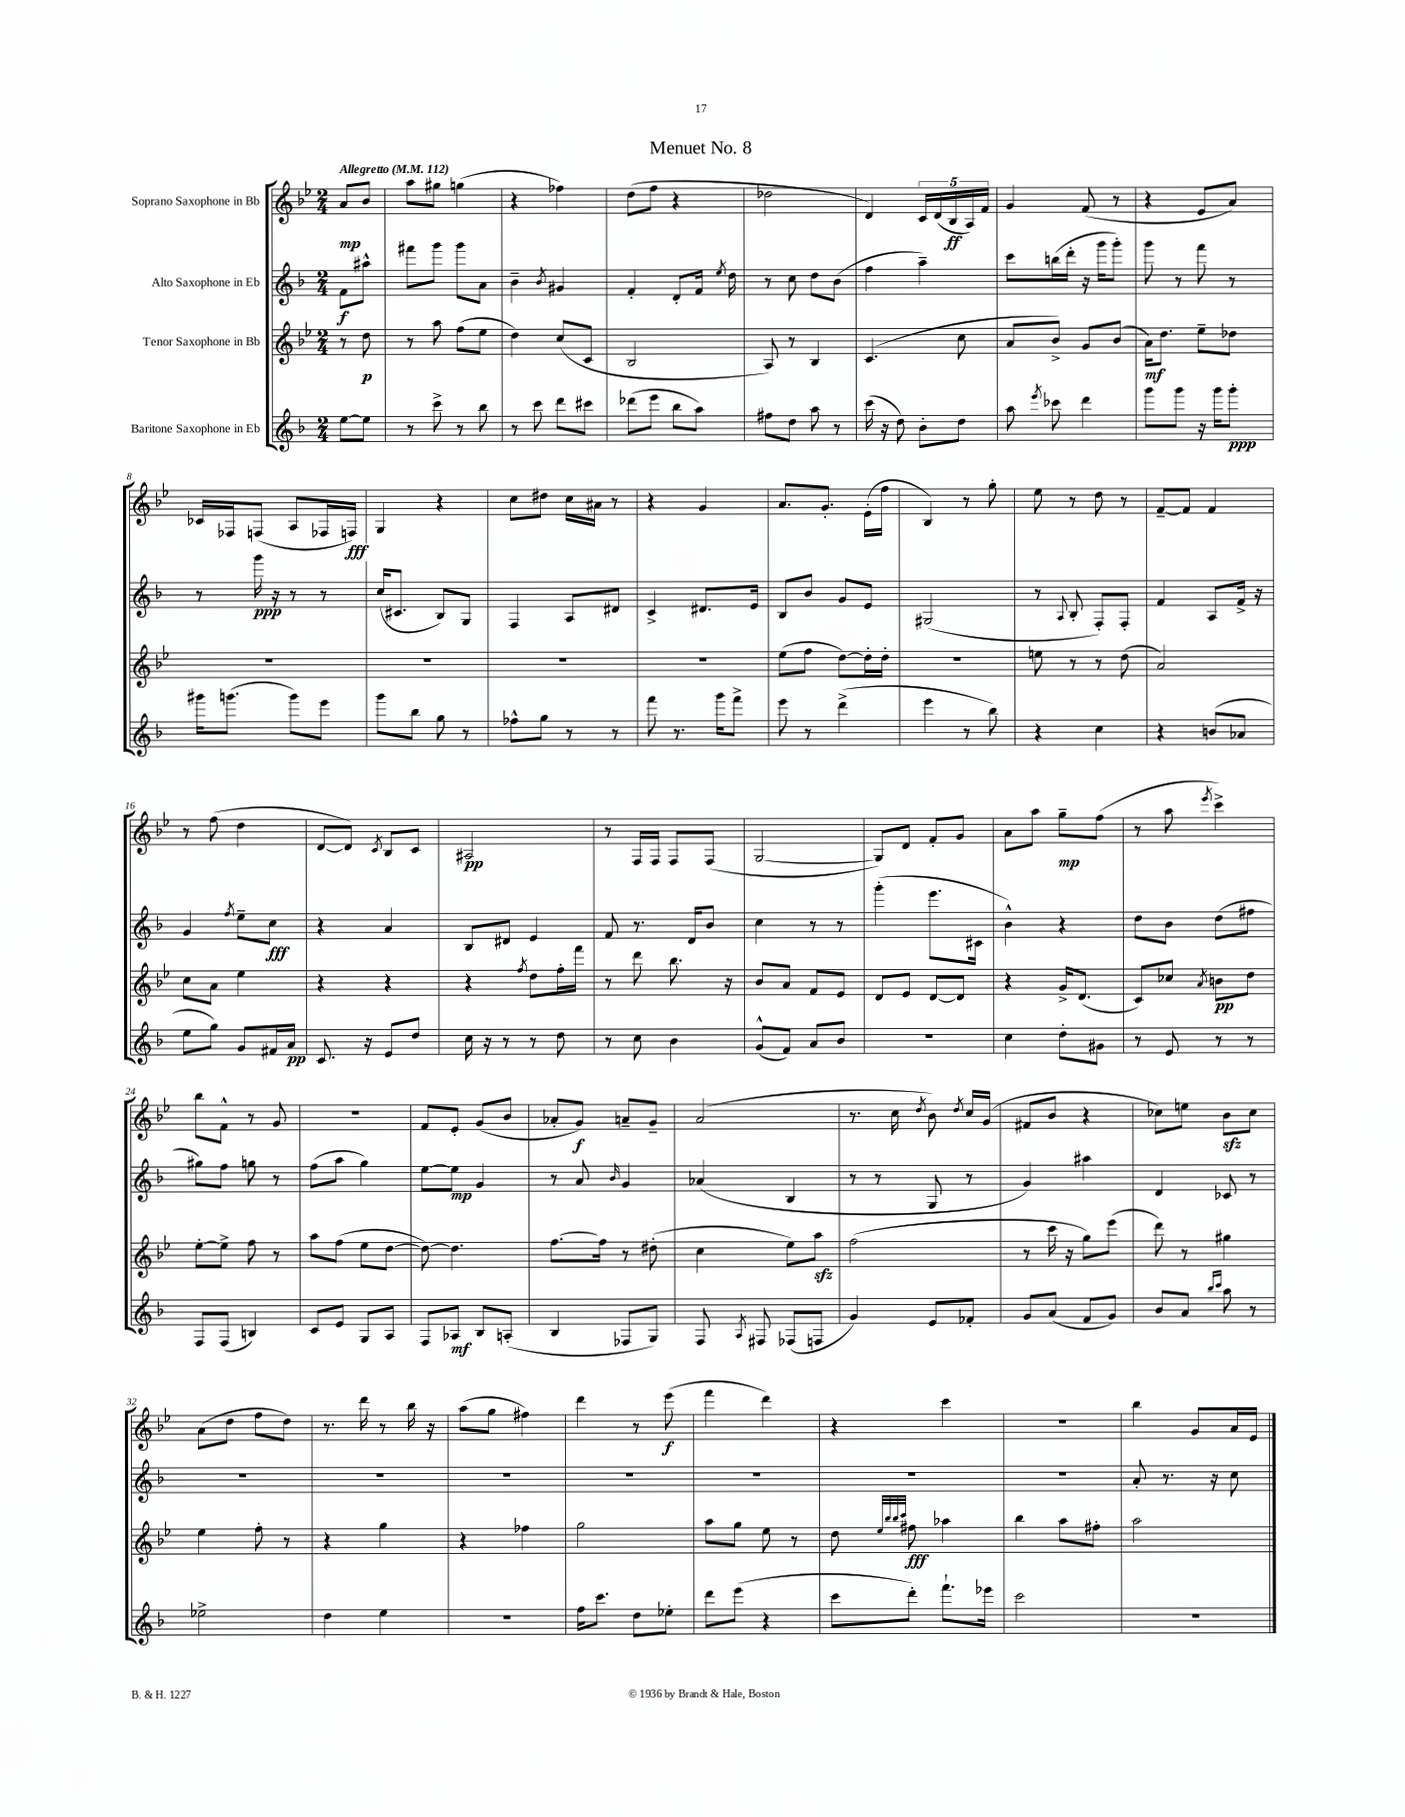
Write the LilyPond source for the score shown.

\header { title = "Menuet No. 8" }
<<
\new StaffGroup <<
\new Staff = "s0" \with { instrumentName = "Soprano Saxophone in Bb" } {
    \clef treble \key bes \major \numericTimeSignature \time 2/4 \partial 4 \tempo "Allegretto" 4 = 112
    \autoBeamOff a'8[\mp bes'8] |
    a''8[ gis''8] g''4( |
    r4 fes''4) |
    d''8[( f''8] r4 |
    des''2 |
    d'4) \tuplet 5/4 { c'16[ d'16( bes16\ff a16) f'16] } |
    g'4 f'8( r8 |
    r4 ees'8[ a'8]) |
    ces'16[ fes16 f8]( a8[ fes16 f16]\fff) |
    g4 r4 |
    c''8[ dis''8] c''16[ ais'16] r8 |
    r4 g'4 |
    a'8.[ g'8.]-. ees'16[-.( f''16] |
    bes4) r8 g''8-. |
    ees''8 r8 d''8 r8 |
    f'8[~-- f'8] f'4 |
    r8 f''8( d''4 |
    d'8[~ d'8]) \acciaccatura { c'8 } bes8[ c'8] |
    ais2\pp |
    r8 f16[ f16] f8[ f8]( |
    g2~ |
    g8[) d'8] f'8[-. g'8] |
    a'8[ a''8] g''8[--\mp f''8]( |
    r8 a''8 \acciaccatura { ees'''8 } c'''4->) |
    bes''8[ f'8]-^ r8 g'8 |
    R2 |
    f'8[ ees'8]-. g'8[( bes'8] |
    aes'8[-. g'8]\f) a'8[-- g'8]-- |
    a'2( |
    r8. c''16 \acciaccatura { d''8 } bes'8) \acciaccatura { d''8 } c''16[ g'16]( |
    fis'8[ bes'8] r4 |
    ces''8[) e''8] bes'8[\sfz ces''8] |
    a'8[( d''8] f''8[ d''8]) |
    r8. d'''16 r8 bes''16 r16 |
    a''8[( g''8] fis''4) |
    d'''4 r8 ees'''8\f( |
    f'''4 d'''4) |
    r4 c'''4 |
    R2 |
    bes''4 g'8[ a'16 ees'16] \bar "|." |
}
\new Staff = "s1" \with { instrumentName = "Alto Saxophone in Eb" } {
    \clef treble \key f \major \numericTimeSignature \time 2/4 \partial 4
    \autoBeamOff f'8[\f ais''8]-^ |
    fis'''8[ g'''8] g'''8[ a'8] |
    bes'4-- \acciaccatura { bes'8 } gis'4 |
    f'4-. d'8[-. f'16] \acciaccatura { e''8 } d''16 |
    r8 c''8 d''8[ bes'8]( |
    f''4 a''4--) |
    c'''8[ b''16( d'''16]-. r16 g'''16[ g'''8]-.) |
    g'''8 r8 f'''8 r8 |
    r8 g'''16\ppp r16 r8 r8 |
    c''16[( cis'8.] bes8[) g8] |
    f4 a8[ dis'8] |
    c'4-> dis'8.[ e'16] |
    bes8[ bes'8] g'8[ e'8] |
    gis2( |
    r8 \appoggiatura { a8 } bes8-. f8[-.) f8]-. |
    f'4 a8[ f'16]-> r16 |
    g'4 \acciaccatura { f''8 } e''8[-- c''8]\fff |
    r4 a'4 |
    bes8[ dis'8] e'4 |
    f'8 r8. d'16[ bes'8] |
    c''4 r8 r8 |
    g'''4-.( e'''8.[ cis'16] |
    bes'4-^) r4 |
    d''8[ bes'8] d''8[( fis''8] |
    gis''8[) f''8] g''8 r8 |
    f''8[( a''8] g''4) |
    e''8[~ e''8]\mp g'4 |
    r8 a'8 \grace { bes'16 } g'4 |
    aes'4( bes4 |
    r8 r8 g8 r8 |
    g'4) ais''4 |
    d'4 ces'8 r8 |
    R2 |
    R2 |
    R2 |
    R2 |
    R2 |
    R2 |
    R2 |
    a'8-. r8. r16 c''8 \bar "|." |
}
\new Staff = "s2" \with { instrumentName = "Tenor Saxophone in Bb" } {
    \clef treble \key bes \major \numericTimeSignature \time 2/4 \partial 4
    \autoBeamOff r8 d''8\p |
    r8 a''8 f''8[( ees''8] |
    d''4) c''8[( c'8] |
    bes2 |
    a8) r8 bes4 |
    c'4.( c''8 |
    a'8[ bes'8]->) g'8[ bes'8]( |
    a'16[\mf) d''8.] ees''8[-- des''8] |
    R2 |
    R2 |
    R2 |
    R2 |
    ees''8[( f''8] d''8[~) d''16-. d''16]-. |
    R2 |
    e''8 r8 r8 d''8( |
    a'2) |
    c''8[ a'8] ees''4 |
    r4 r4 |
    r4 \acciaccatura { f''8 } d''8[ f''16-. f'''16] |
    r8 d'''8 bes''8. r16 |
    bes'8[ a'8] f'8[ ees'8] |
    d'8[ ees'8] d'8[~ d'8] |
    r4 g'16[-> d'8.]( |
    c'8[) ces''8] \acciaccatura { a'8 } b'8[\pp d''8] |
    ees''8[~-. ees''8]-> f''8 r8 |
    a''8[ f''8]( ees''8[ d''8]~ |
    d''8~) d''4. |
    f''8.[~ f''16] r8 dis''8-.( |
    c''4 ees''8[) a''8]\sfz |
    f''2( |
    r8 c'''16 r16 g''8[) ees'''8]( |
    d'''8) r8 gis''4 |
    ees''4 f''8-. r8 |
    r4 g''4 |
    r4 fes''4 |
    g''2 |
    a''8[ g''8] ees''8 r8 |
    d''8 \grace { ees''32[ bes''32 bes''32 c'''32] } fis''8\fff aes''4 |
    bes''4 a''8[ fis''8]-. |
    a''2 \bar "|." |
}
\new Staff = "s3" \with { instrumentName = "Baritone Saxophone in Eb" } {
    \clef treble \key f \major \numericTimeSignature \time 2/4 \partial 4
    \autoBeamOff e''8[~ e''8] |
    r8 c'''8-> r8 bes''8 |
    r8 c'''8 d'''8[ cis'''8] |
    des'''8[( e'''8] bes''8[ a''8]) |
    fis''8[ d''8] a''8 r8 |
    c'''16( r16 d''8) bes'8[-. d''8] |
    a''8 \acciaccatura { e'''8 } ces'''8 d'''4 |
    g'''8[ g'''8] r16 g'''16[ g'''8]-.\ppp |
    gis'''16[ g'''8.]( g'''8[) e'''8] |
    g'''8[ bes''8] g''8 r8 |
    fes''8[-^ g''8] r8 r8 |
    f'''8 r8. g'''16[ f'''8]-> |
    e'''8 r8 d'''4->( |
    e'''4 r8 bes''8) |
    r4 c''4 |
    r4 b'8[( aes'8] |
    e''8[ g''8]) g'8[ fis'16 a'16]\pp |
    c'8. r16 e'8[ d''8] |
    c''16 r16 r8 r8 d''8 |
    r8 c''8 bes'4 |
    g'8[-^( f'8]) a'8[ bes'8] |
    R2 |
    c''4 d''8[-. gis'8] |
    r8 e'8 r8 r8 |
    f8[ f8]( b4) |
    c'8[ e'8] g8[ a8] |
    f8[ aes8]\mf bes8[ a8]-.( |
    bes4 fes8[ g8]) |
    f8 \acciaccatura { a8 } fis8 fes8[( f8] |
    g'4) e'8[ fes'8]-. |
    g'8[ a'8]( f'8[ g'8]) |
    bes'8[ a'8] \grace { bes''16[ c'''16] } a''8 r8 |
    ees''2-> |
    d''4 e''4 |
    R2 |
    f''16[ c'''8.] d''8[ ees''8]-. |
    d'''8[ e'''8]( r4 |
    c'''8[ d'''8]-.) f'''8.[-! ees'''16] |
    c'''2 |
    R2 \bar "|." |
}
>>
>>
